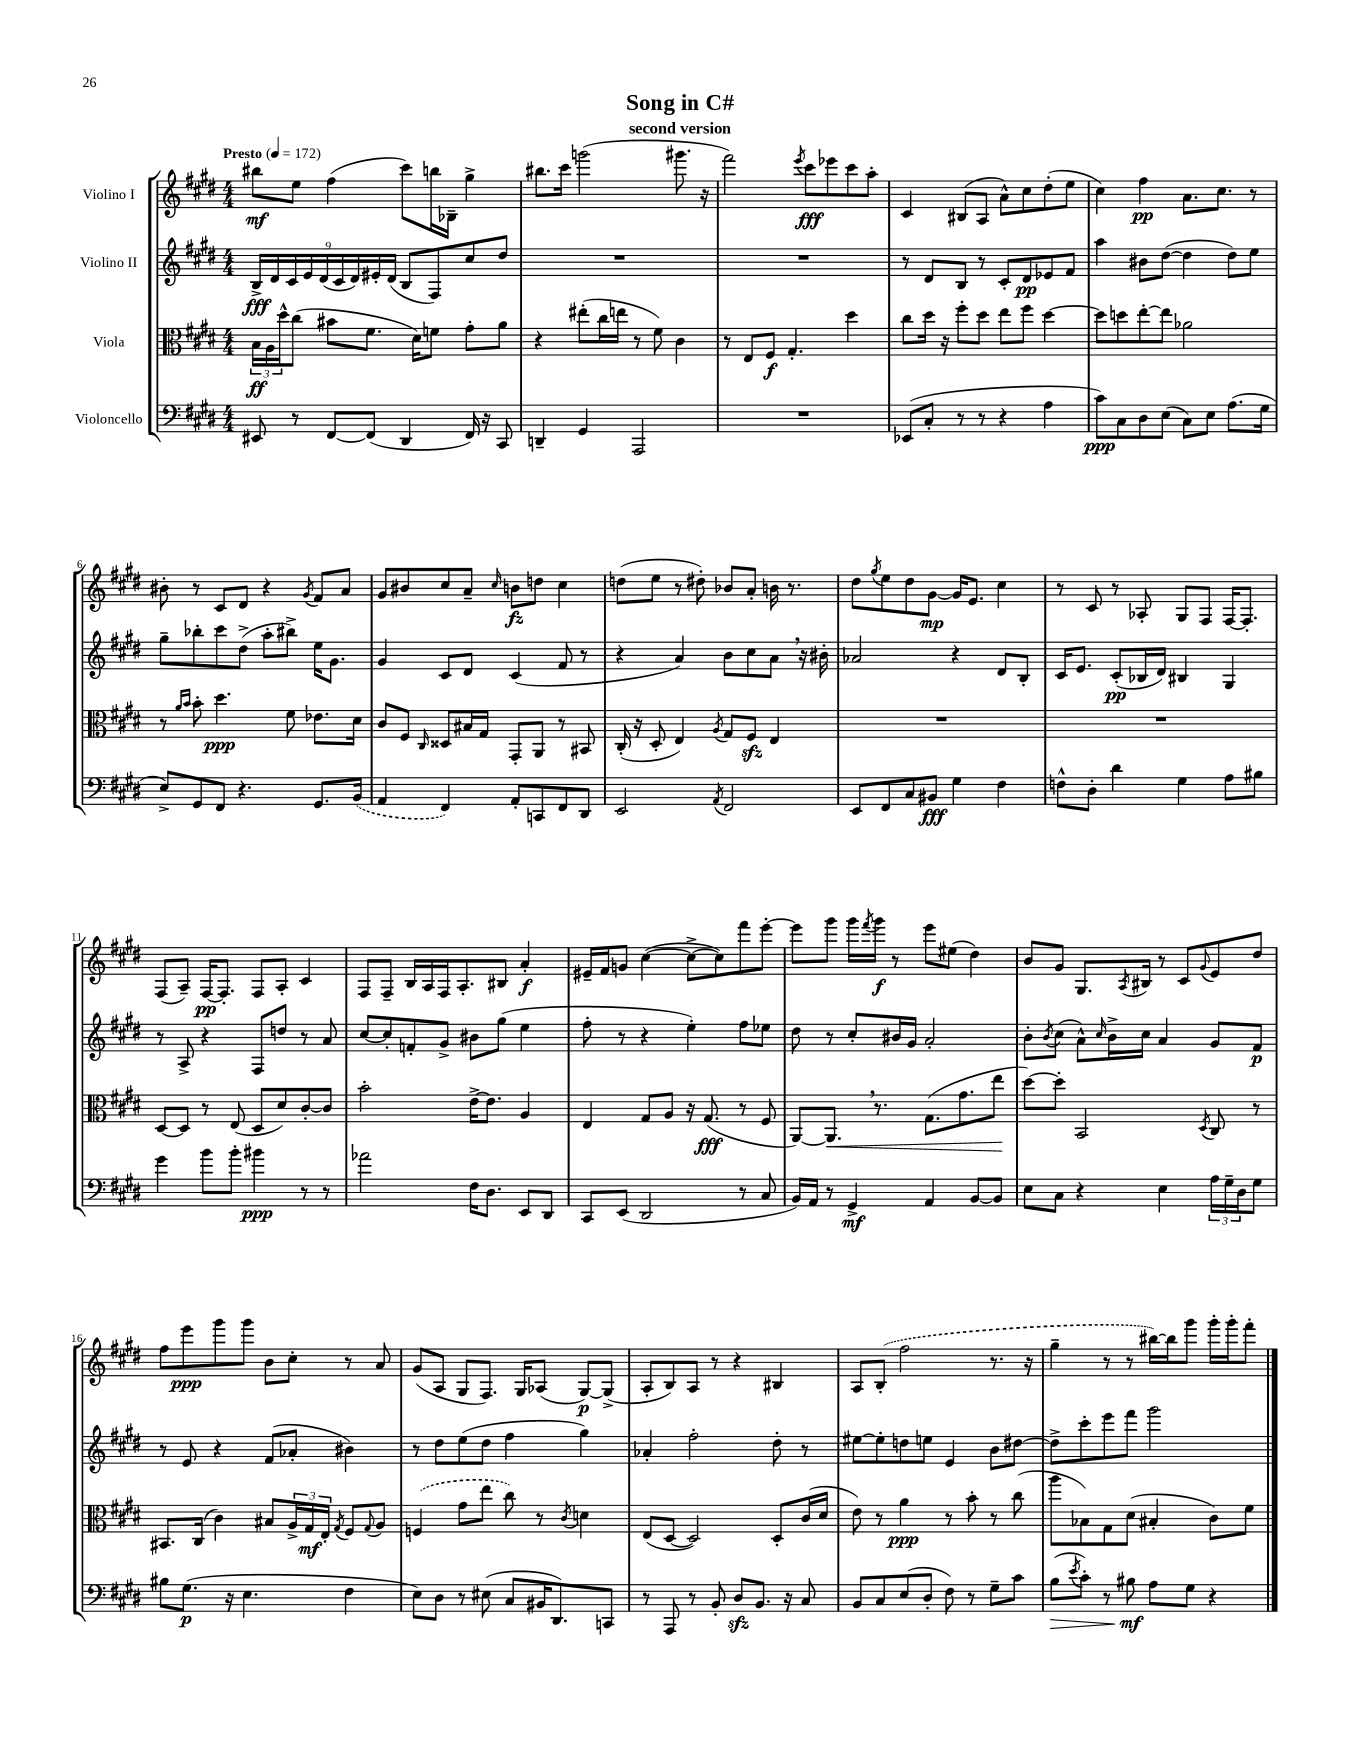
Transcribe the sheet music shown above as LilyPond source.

\header { title = "Song in C#" subtitle = "second version" }
<<
\new StaffGroup <<
\new Staff = "s0" \with { instrumentName = "Violino I" } {
    \clef treble \key e \major \numericTimeSignature \time 4/4 \tempo "Presto" 4 = 172
    bis''8\mf e''8 fis''4( cis'''8) b''16 bes16-- gis''4-> |
    bis''8. cis'''16 g'''2( gis'''8. r16 |
    fis'''2) \acciaccatura { e'''8 } cis'''8\fff ees'''8 cis'''8 a''8-. |
    cis'4 bis8( a8 a'8-^) cis''8 dis''8-.( e''8 |
    cis''4) fis''4\pp a'8. cis''8. r8 |
    bis'8-. r8 cis'8 dis'8 r4 \acciaccatura { gis'8 } fis'8 a'8 |
    gis'8 bis'8 cis''8 a'8-- \grace { cis''16 } b'8\fz d''8 cis''4 |
    d''8( e''8 r8 dis''8-.) bes'8 a'8-. b'16 r8. |
    dis''8 \acciaccatura { gis''8 } e''8 dis''8 gis'8~\mp gis'16 e'8. cis''4 |
    r8 cis'8 r8 aes8-. gis8 fis8 fis16~ fis8.-. |
    fis8( a8--) fis16~\pp fis8.-. fis8 a8-. cis'4 |
    fis8 fis8-- b16 a16 fis16 a8.-. bis8 a'4-.\f |
    eis'16-- fis'16 g'8 cis''4~( cis''8~-> cis''8) fis'''8 e'''8~-. |
    e'''8 gis'''8 gis'''16 \acciaccatura { fis'''8 } gis'''16\f r8 e'''8 eis''8( dis''4) |
    b'8 gis'8 gis8. \acciaccatura { a8 } bis16 r8 cis'8 \appoggiatura { gis'8 } e'8 dis''8 |
    fis''8 e'''8\ppp gis'''8 gis'''8 b'8 cis''8-. r8 a'8 |
    gis'8( a8 gis8 fis8.) gis16 aes8( gis8~\p) gis8->( |
    a8-. b8) a8 r8 r4 bis4 |
    a8 \once \slurDashed b8-.( fis''2 r8. r16 |
    gis''4-- r8 r8 bis''16~) bis''16 gis'''8 gis'''16-. gis'''16-. fis'''8-. \bar "|." |
}
\new Staff = "s1" \with { instrumentName = "Violino II" } {
    \clef treble \key e \major \numericTimeSignature \time 4/4
    \tuplet 9/8 { b16->\fff dis'16 cis'16 e'16 dis'16( cis'16 dis'16) eis'16-. dis'16( } b8 fis8) cis''8 dis''8 |
    R1 |
    R1 |
    r8 dis'8 b8 r8 cis'8-. dis'8\pp ees'8 fis'8 |
    a''4 bis'8 dis''8~( dis''4 dis''8) e''8 |
    gis''8-- bes''8-. cis'''8 dis''8->( a''8-. bis''8->) e''16 gis'8. |
    gis'4 cis'8 dis'8 cis'4( fis'8 r8 |
    r4 a'4) b'8 cis''8 a'8 \breathe r16 bis'16-. |
    aes'2 r4 dis'8 b8-. |
    cis'16 e'8. cis'8-.\pp( bes16 dis'16) bis4 gis4 |
    r8 a8-> r4 fis8 d''8 r8 a'8 |
    cis''8~ cis''8-. f'8-. gis'8-> bis'8 gis''8( e''4 |
    fis''8-. r8 r4 e''4-.) fis''8 ees''8 |
    dis''8 r8 cis''8-. bis'16 gis'16 a'2-. |
    b'8-. \acciaccatura { b'8 } cis''8( a'8-^) \grace { cis''16 } b'16-> cis''16 a'4 gis'8 fis'8\p |
    r8 e'8 r4 fis'8( aes'8-. bis'4) |
    r8 dis''8 e''8( dis''8 fis''4 gis''4) |
    aes'4-. fis''2-. dis''8-. r8 |
    eis''8~ eis''8-. d''8 e''8 e'4 b'8 dis''8~ |
    dis''8-> cis'''8-. e'''8 fis'''8 gis'''2 \bar "|." |
}
\new Staff = "s2" \with { instrumentName = "Viola" } {
    \clef alto \key e \major \numericTimeSignature \time 4/4
    \tuplet 3/2 { b16\ff a16 dis''16-^ } cis''8( bis'8 fis'8. dis'16) f'8 gis'8-. a'8 |
    r4 eis''8-.( cis''16 e''16 r8 fis'8) cis'4 |
    r8 e8 fis8\f gis4.-. dis''4 |
    cis''8 dis''16 r16 fis''8-. dis''8 e''8 fis''8 dis''4~ |
    dis''8 d''8 e''8~-. e''8 aes'2 |
    r8 \grace { a'16 b'16 } b'8-. dis''4.\ppp fis'8 ees'8. dis'16 |
    cis'8 fis8 \grace { cis16 } disis8 bis16 gis16 gis,8-. a,8 r8 bis,8 |
    cis16-.( r16 dis8-. e4) \acciaccatura { a8 } gis8 fis8\sfz e4 |
    R1 |
    R1 |
    dis8~ dis8 r8 e8( dis8 dis'8) cis'8~-. cis'8 |
    b'2-. e'16~-> e'8. a4 |
    e4 gis8 a8 r16 gis8.\fff( r8 fis8 |
    a,8~) a,8.\< \breathe r8. gis8.( gis'8. e''8\! |
    dis''8~) dis''8-. b,2 \acciaccatura { dis8 } cis8 r8 |
    bis,8. cis16( cis'4) bis8 \tuplet 3/2 { a16-> gis16\mf e16-. } \acciaccatura { gis8 } fis8 \appoggiatura { gis8 } a8 |
    \once \slurDashed f4( gis'8 e''8 cis''8) r8 \acciaccatura { cis'8 } d'4 |
    e8( dis8~ dis2) dis8-. cis'16( dis'16 |
    e'8) r8 a'4\ppp r8 b'8-. r8 cis''8( |
    a''8 bes8) gis8 dis'8( bis4-. cis'8) fis'8 \bar "|." |
}
\new Staff = "s3" \with { instrumentName = "Violoncello" } {
    \clef bass \key e \major \numericTimeSignature \time 4/4
    eis,8 r8 fis,8~ fis,8( dis,4 fis,16) r16 cis,8 |
    d,4-- gis,4 a,,2 |
    R1 |
    ees,8( cis8-. r8 r8 r4 a4 |
    cis'8\ppp) cis8 dis8 e8( cis8) e8 a8.( gis16 |
    e8->) gis,8 fis,8 r4. gis,8. \once \slurDashed b,16( |
    a,4 fis,4) a,8-. c,8 fis,8 dis,8 |
    e,2 \acciaccatura { a,8 } fis,2 |
    e,8 fis,8 cis8 bis,8\fff gis4 fis4 |
    f8-^ dis8-. dis'4 gis4 a8 bis8 |
    gis'4 b'8 b'8-. bis'4\ppp r8 r8 |
    aes'2 fis16 dis8. e,8 dis,8 |
    cis,8 e,8( dis,2 r8 cis8 |
    b,16) a,16 r8 gis,4->\mf a,4 b,8~ b,8 |
    e8 cis8 r4 e4 \tuplet 3/2 { a16 gis16-- dis16 } gis8 |
    bis8 gis8.\p( r16 e4. fis4 |
    e8) dis8 r8 eis8( cis8 bis,16 dis,8.) c,8 |
    r8 a,,8 r8 b,8-. dis8\sfz b,8. r16 cis8 |
    b,8 cis8 e8( dis8-. fis8) r8 gis8-- cis'8 |
    b8\>( \acciaccatura { e'8 } cis'8-.) r8 bis8\mf\! a8 gis8 r4 \bar "|." |
}
>>
>>
